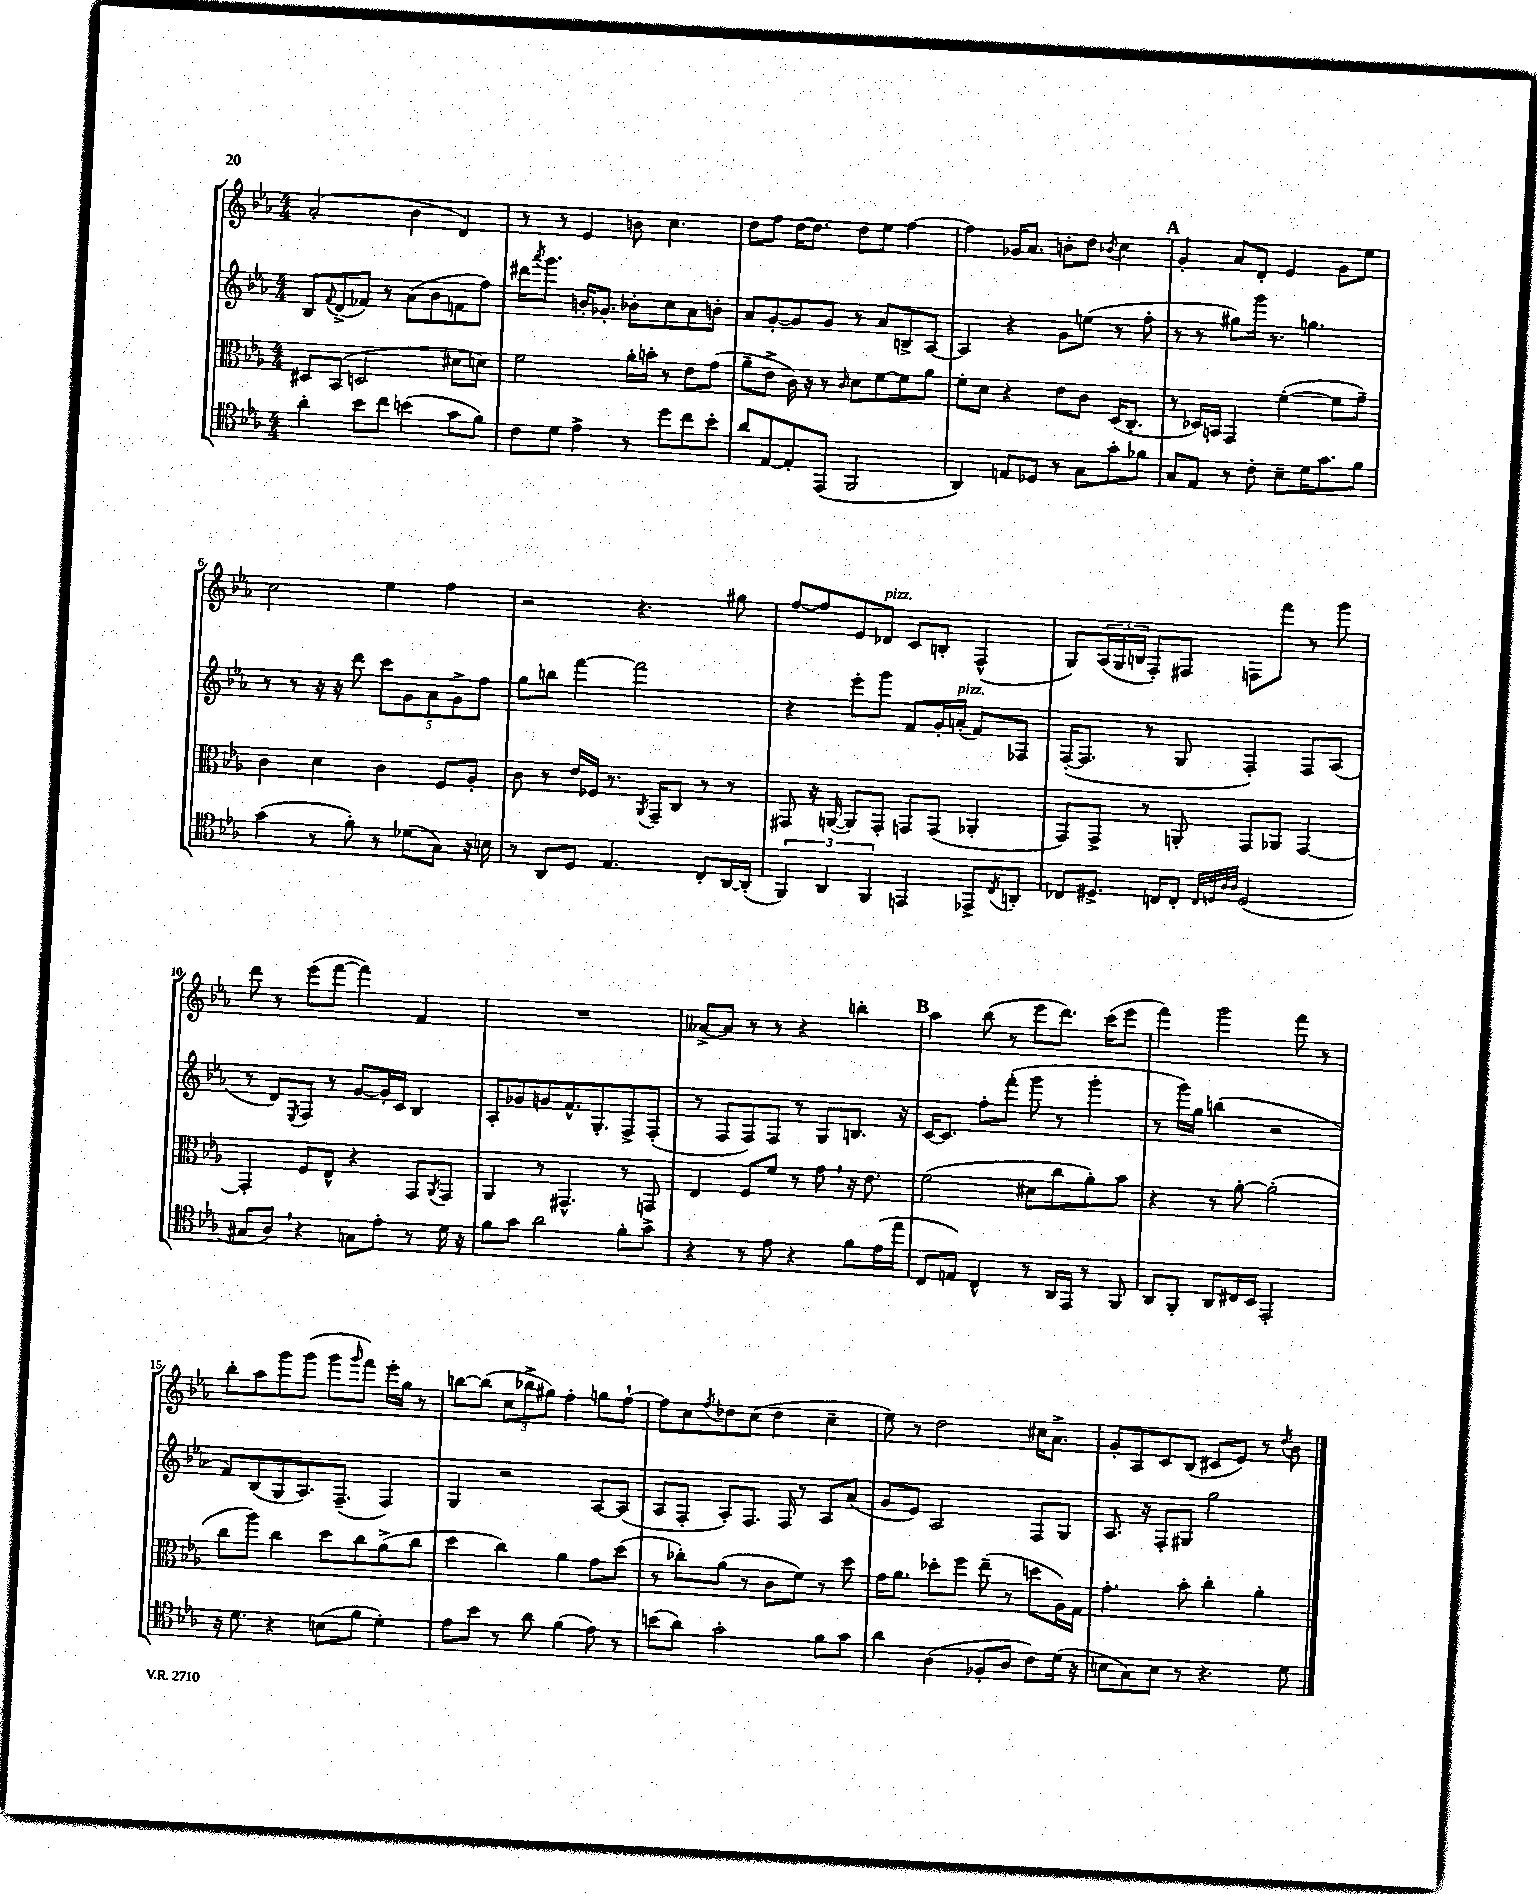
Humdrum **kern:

**kern	**kern	**kern	**kern
*part4	*part3	*part2	*part1
*staff4	*staff3	*staff2	*staff1
*clefC4	*clefC3	*clefG2	*clefG2
*k[b-e-a-]	*k[b-e-a-]	*k[b-e-a-]	*k[b-e-a-]
*M4/4	*M4/4	*M4/4	*M4/4
=1	=1	=1	=1
4a-'\	8D#X/L	8B-/L	(2a-'/
.	.	8qqf/	.
.	(8BB-/J	(8d^/	.
8b-\L	2Dn/	8f-X/J)	.
8cc\J	.	8r	.
(4bn\	.	(8a-\L	4b-\
.	.	8b-\	.
8g\L	8d#X\L	8fn\	4d/)
8f\J)	8dn\J)	8ff\J)	.
=2	=2	=2	=2
8c\L	2f\	16ddd#X\KL	8r
.	.	8qaaa-/	.
.	.	8.ggg\J	.
8d\J	.	.	8r
4e-^\	.	16bn'/KL	4e-/
.	.	8.g-X'/J	.
8r	16a-'\LL	8b-X'\L	8bn\
.	16bn'\JJ	.	.
8dd\L	8r	8cc\	4.cc\
8cc\	8e-\L	8a-\	.
8b-'\J	(8g\J	8bn'\J	.
=3	=3	=3	=3
8a-/L	8a-~\L	8a-/L	8dd\L
[8E-/	8e-^\J	[8g'/	8ff\J
8E-'/]	16c\)	8g/]	[16dd\KL
.	16r	.	8.dd\J]
(8EE-/J	8r	8g/J	.
.	16qqc/	.	.
2FF/	8d\L	8r	8dd\L
.	[8f\	8a-/L	8ee-\J
.	8f\]	8Bn^/	[4ff\
.	8a-\J	[8A-/J	.
=4	=4	=4	=4
4AA-/)	8f'\L	4A-/]	4ff\]
.	8d\J	.	.
8En/L	4r	4r	16g-X/KL
.	.	.	8.a-/J
8D-X/J	.	.	.
8r	8e-\L	8g\L	8bn'\L
8G\L	8c\J	(8een\J	8dd\J
.	.	.	8qb-X/
8g'\	(16D/KL	8r	4cc\
.	8.C'/J	.	.
8f-X\J	.	8ff'\	.
!!LO:REH:place=s1:t=A
=5	=5	=5	=5
8G/L	8r	8r	4g'/
8E-/J	16D-X/LL)	8r	.
.	16BBn/JJ	.	.
8r	4GG/	8gg#X\L)	8a-/L
8c'\	.	16ggg\Jk	8d'/J
.	.	8.r	.
8B-~\L	([4f'\	.	4e-/
16d\K	.	4.ggn\	.
8.g\	.	.	.
.	8f\L]	.	8g\L
8f\J	8g~\J)	.	8ee-\J
!!LO:LB:g=z
=6	=6	=6	=6
(4g\	4c\	8r	2cc\
.	.	8r	.
8r	4d\	16r	.
.	.	16r	.
8f'\)	.	8ddd\	.
8r	4c\	10ccc\L	4ee-\
.	.	10g\	.
(8d-X\L	.	.	.
.	.	10a-\	.
8G\J)	8F/L	.	4ff\
.	.	10g^\	.
16r	8A-'/J	.	.
.	.	10ff\J	.
16Bn\	.	.	.
=7	=7	=7	=7
8r	8c\	8gg\L	2r
8AA-/L	8r	8bbn\J	.
8D/J	16e-/LL	[4fff\	.
.	16F-X/JJ	.	.
4.E-/	8.r	.	.
.	.	2fff\]	4.r
.	8qAA-/	.	.
.	16GG~/KL	.	.
.	8C/J	.	.
8C'/L	8r	.	.
[16AA-/L	8r	.	8gg#X\
(16AA-'/JJ]	.	.	.
=8	=8	=8	=8
6FF/)	8GG#X/	4r	[8ff/L
.	16r	.	8ff/]
6AA-/	.	.	.
.	([16AAn/	.	.
.	8AA/L])	8eee-'\L	8e-/
6FF/	.	.	.
!	!	!	!LO:TX:a:i:t=pizz.
.	8GG#'/J	8ggg\J	8d-X/J
4EEn/	8GGn/L	8f/L	8c/L
.	(8GG/J	16g'/L	8Bn'/J
!	!	!LO:TX:a:i:t=pizz.	!
.	.	(16an'/JJ	.
8EE-X^/L	4AA-X'/	8f/L)	(4F^^/
8qC/	.	.	.
8AAn'/J	.	8F-X/J	.
=9	=9	=9	=9
8C-X/L	8GG/L)	([16F'/KL	8G/L)
.	.	8.F/J]	.
8.D#X^/J	8GG^/J	.	(24A-/L
.	.	.	24G/
.	.	.	24Bn/JJ
.	8r	8r	8F'/L)
16Cn/KL	.	.	.
8C'/J	8AAn'/	8G/	8F#X/J
32qqC/LLL	.	.	.
32qqDn/	.	.	.
32qqA-/	.	.	.
32qqA-/JJJ	.	.	.
(2D/	8GG/L	4F'/)	8Fn\L
.	8AA-X/J	.	8fff\J
.	[4GG/	8F/L	8r
.	.	(8A-/J	8ggg\
!!LO:LB:g=z
=10	=10	=10	=10
8G#X/L	4GG'/]	8r	8ddd\
8A-,/J)	.	8d/L)	8r
.	.	8qE-/	.
4r	8F/L	8F/J	(8eee-\L
.	8E-^^/J	8r	[8fff\J
8Gn\L	4r	[8g/L	4fff\])
8e-'\J	.	16g'/L]	.
.	.	16c/JJ	.
8r	8GG/L	4B-/	4f/
.	8qAA-/	.	.
16d\	8GG/J	.	.
16r	.	.	.
=11	=11	=11	=11
8f\L	4AA-/	8A-'/L	1r
8g\J	.	8g-X/	.
2a-\	8r	8gn/	.
.	4.GG#X^^/	8.f^^/	.
.	.	8.G'/	.
8f'\L	8r	8F^/	.
8g^\J	8GGn/	(8F'/J	.
=12	=12	=12	=12
4r	4E-/	8r	[8a--X^/L
.	.	8F/L	8a--/J]
8r	8F/L	8F/)	8r
8e-\	8f/J	8F/J	8r
4r	8r	8r	4r
.	8g,\	8G/L	.
8f\L	16r	8.Bn/J	4bbn'\
.	8.e-\	.	.
(16e-\L	.	.	.
16ee-\JJ	.	16r	.
!!LO:REH:place=s1:t=B
=13	=13	=13	=13
8C/L	(2f\	[16c/KL	4aa-\
.	.	8.c/J]	.
8En/J)	.	.	.
4C^^/	.	8ff'\L	(8bb-\
.	.	(8fff'\J	8r
8r	8d#X\L	8ggg\	8eee-\L
16AA-/LL	8cc\	8r	8.ddd\J)
16EE-/JJ	.	.	.
8r	8a-'\)	4ggg'\	.
.	.	.	(16ccc\KL
8FF/	8b-\J	.	8eee-\J
=14	=14	=14	=14
8AA-/L	4r	8r	4fff\)
8FF'/J	.	16ggg\LL)	.
.	.	16gg\JJ	.
8AA-/L	8r	(4bbn\	2ggg\
16C#X/L	[8a-'\	.	.
16BB-/JJ	.	.	.
2EE-'/	(2a-'\]	2r	.
.	.	.	8fff\
.	.	.	8r
!!LO:LB:g=z
=15	=15	=15	=15
16r	8cc\L	8f/L)	8bb-'\L
8.d\	.	.	.
.	8aa-\J)	(8B-/	8aa-\
4r	4cc\	8G/	8ggg\
.	.	8.A-/)	(8ggg\J
(8Bn\L	8dd\L	.	8ggg\L
.	.	(8.F~/J	.
.	.	.	16qqggg/
8f\J	8cc\	.	8fff\J)
4d'\)	(8a-^\	4F/)	16eee-'\LL
.	.	.	16gg\JJ
.	8cc\J	.	8r
=16	=16	=16	=16
8e-\L	4dd\	4G/	[8bbn\L
8b-\J	.	.	(8bb\J]
8r	4cc\)	2r	12cc\L
.	.	.	12bb-X^\
8a-\	.	.	.
.	.	.	12gg#X\J)
(4f\	4a-\	.	4ff'\
8e-\)	8g\L	[8A-/L	8ggn\L
8r	(8dd\J	(8A-/J]	[8ff`\J
=17	=17	=17	=17
(8bn\L	8r	8A-/L	8ff\L]
8a-\J)	8cc-X'\L)	8F'/J	8cc\
.	.	.	8qff/
2g'\	(8a-\J	8A-'/L)	8dd-X\
.	8r	8.F/J	(8cc\J
.	8c\L	.	4dd-\
.	.	16F/	.
.	8f\J)	8r	.
8f\L	8r	8A-/L	4cc~\
8g\J	8dd\	(8a-/J	.
=18	=18	=18	=18
4a-\	16g\KL	8g/L	8ee-\)
.	8.a-\J	.	.
.	.	8e-/J)	8r
(4A-\	8dd-X'\L	2A-/	2dd\
.	8ff\J	.	.
8F-X'/L	(8ee-~\	.	.
8A-/J	8r	.	.
8c\L)	8ddn\L	8F/L	16cc#X\KL
.	.	.	8.a-^\J
(16d\Jk	16A-\L)	8G/J	.
16r	16G\JJ	.	.
=19	=19	=19	=19
8Bn\L	4.g'\	8.A-/	8g'/L
8G\)	.	.	8A-/
.	.	16r	.
8B\J	.	8F'/L	8c/
8r	8b-'\	8G#X/J	(8B-/J
4.r	4cc'\	2gg\	8c#X/L
.	.	.	8e-/J)
.	4a-'\	.	8r
.	.	.	8qdd/
8d\	.	.	8b-\
==	==	==	==
*-	*-	*-	*-
